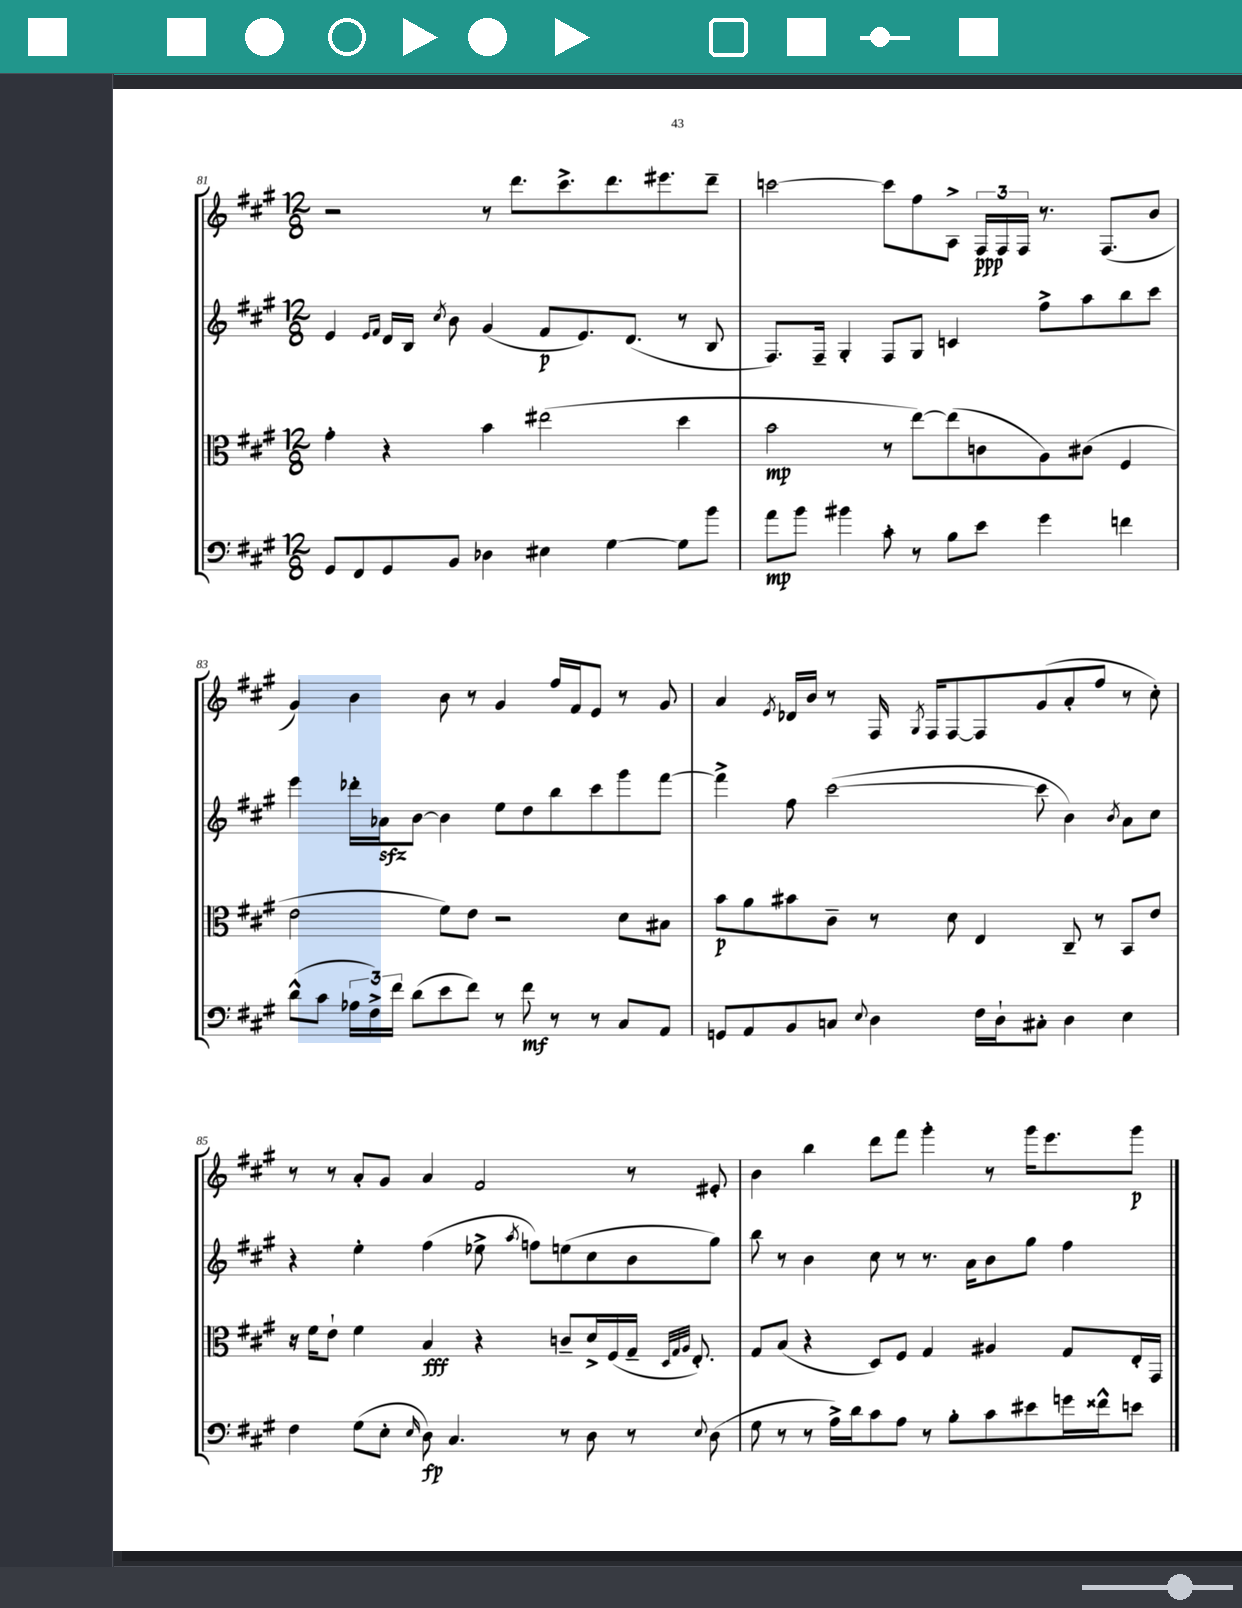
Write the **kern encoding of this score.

**kern	**kern	**kern	**kern
*staff4	*staff3	*staff2	*staff1
*clefF4	*clefC3	*clefG2	*clefG2
*k[f#c#g#]	*k[f#c#g#]	*k[f#c#g#]	*k[f#c#g#]
*M12/8	*M12/8	*M12/8	*M12/8
8GG#/L	4g#'\	4e/	2r
8FF#/	.	.	.
.	.	16qqe/LL	.
.	.	16qqf#/JJ	.
8GG#/	4r	16d/LL	.
.	.	16B/JJ	.
.	.	8qcc#/	.
8BB/J	.	8b\	.
4D-\	4b\	(4g#/	8r
.	.	.	8.ddd\L
4E#\	(2ee#\	8f#/L	.
.	.	.	8.ccc#^\
.	.	8.e/)	.
[4G#\	.	.	8.ddd\
.	.	(8.d/J	.
.	.	.	8.eee#\
8G#\]L	4dd\	8r	.
8b\J	.	8B/	8ddd~\J
=	=	=	=
8a\L	2b\	8.F#/L)	[2ccc\
8b\J	.	.	.
.	.	16F#~/Jk	.
4b#\	.	4G#'/	.
8c#'\	8r	8F#/L	8ccc\]L
8r	[8ee\L)	8G#/J	8ff#\
8B\L	(8ee\]	4c/	8A^\J
8e\J	8c\	.	24F#/LL
.	.	.	24F#/
.	.	.	24F#/JJ
4g#\	8A\)	8ff#^\L	8.r
.	(8c#\J	8aa\	.
.	.	.	(8.F#/L
4f\	4F#/	8bb\	.
.	.	8ccc#\J	8b/J
=	=	=	=
(8d^^\L	2e\	4eee\	4g#/)
8c#\J	.	.	.
24A-\LL	.	16ddd-'\LL	4b\
24F#^\)	.	.	.
.	.	16a-\J	.
24f#\JJ	.	.	.
(8d\L	.	[8b\J	.
8e\	8f#\L)	4b\]	8b\
8f#\J)	8e\J	.	8r
8r	2r	8ee\L	4g#/
8f#\	.	8dd\	.
8r	.	8bb\	16ff#/LL
.	.	.	16f#/J
8r	.	8ccc#\	8e/J
8C#/L	8d\L	8ggg#\	8r
8AA/J	8B#\J	[8fff#\J	8g#/
=	=	=	=
8GG/L	8b\L	4fff#^\]	4a/
8AA/	8a\	.	.
.	.	.	8qe/
8BB/	8b#\	8ff#\	16d-/LL
.	.	.	16b/JJ
8C/J	8c#~\J	([2ccc#\	8r
8qqE/	.	.	.
4D\	8r	.	16F#/
.	.	.	8qG#/
.	.	.	16F#/LK
.	8d\	.	[8F#/
16F#\LL	4E/	.	8F#/]
16D`\J	.	.	.
8C#'\J	.	8ccc#\]	(8g#/
4D\	8C#~/	4b\)	8a'/
.	8r	.	8ff#/J
.	.	8qb/	.
4E\	8BB/L	8a\L	8r
.	8e/J	8cc#\J	8cc#'\)
=	=	=	=
4F#\	16r	4r	8r
.	16f#\LK	.	.
.	8e`\J	.	8r
(8G#\L	4f#\	4ee'\	8a'/L
8E'\J	.	.	8g#/J
16qqE/	.	.	.
8D\)	4B/	(4ff#\	4a/
4.C#/	.	.	.
.	4r	8ee-^\	2f#/
.	.	8qaa/	.
.	.	8ff\L)	.
8r	8c~/L	(8ee\	.
8D\	16d^/L	8cc#\	.
.	(16F#/	.	.
8r	16G#~/JJ	8b\	8r
.	32qqD/LLL	.	.
.	32qqG#/	.	.
.	32qqA/JJJ	.	.
.	8.E'/)	.	.
8qqE/	.	.	.
(8D\	.	8gg#\J)	8e#'/
=	=	=	=
8G#\	8G#/L	8bb\	4b\
8r	(8B/J	8r	.
8r	4r	4b\	4bb\
16A^\LL)	.	.	.
16d\J	.	.	.
8c#\	8D/L)	8cc#\	8ddd\L
8A\J	8F#/J	8r	8fff#\J
8r	4G#/	8.r	4ggg#'\
8B'\L	.	.	.
.	.	16a\LK	.
8c#\	4A#/	8b\	8r
8e#\	.	8gg#\J	16ggg#\LK
.	.	.	8.eee\
16g\L	8G#/L	4ff#\	.
16f##^^\J	.	.	.
8e\J	16E'/L	.	8ggg#\J
.	16GG#/JJ	.	.
==	==	==	==
*-	*-	*-	*-
